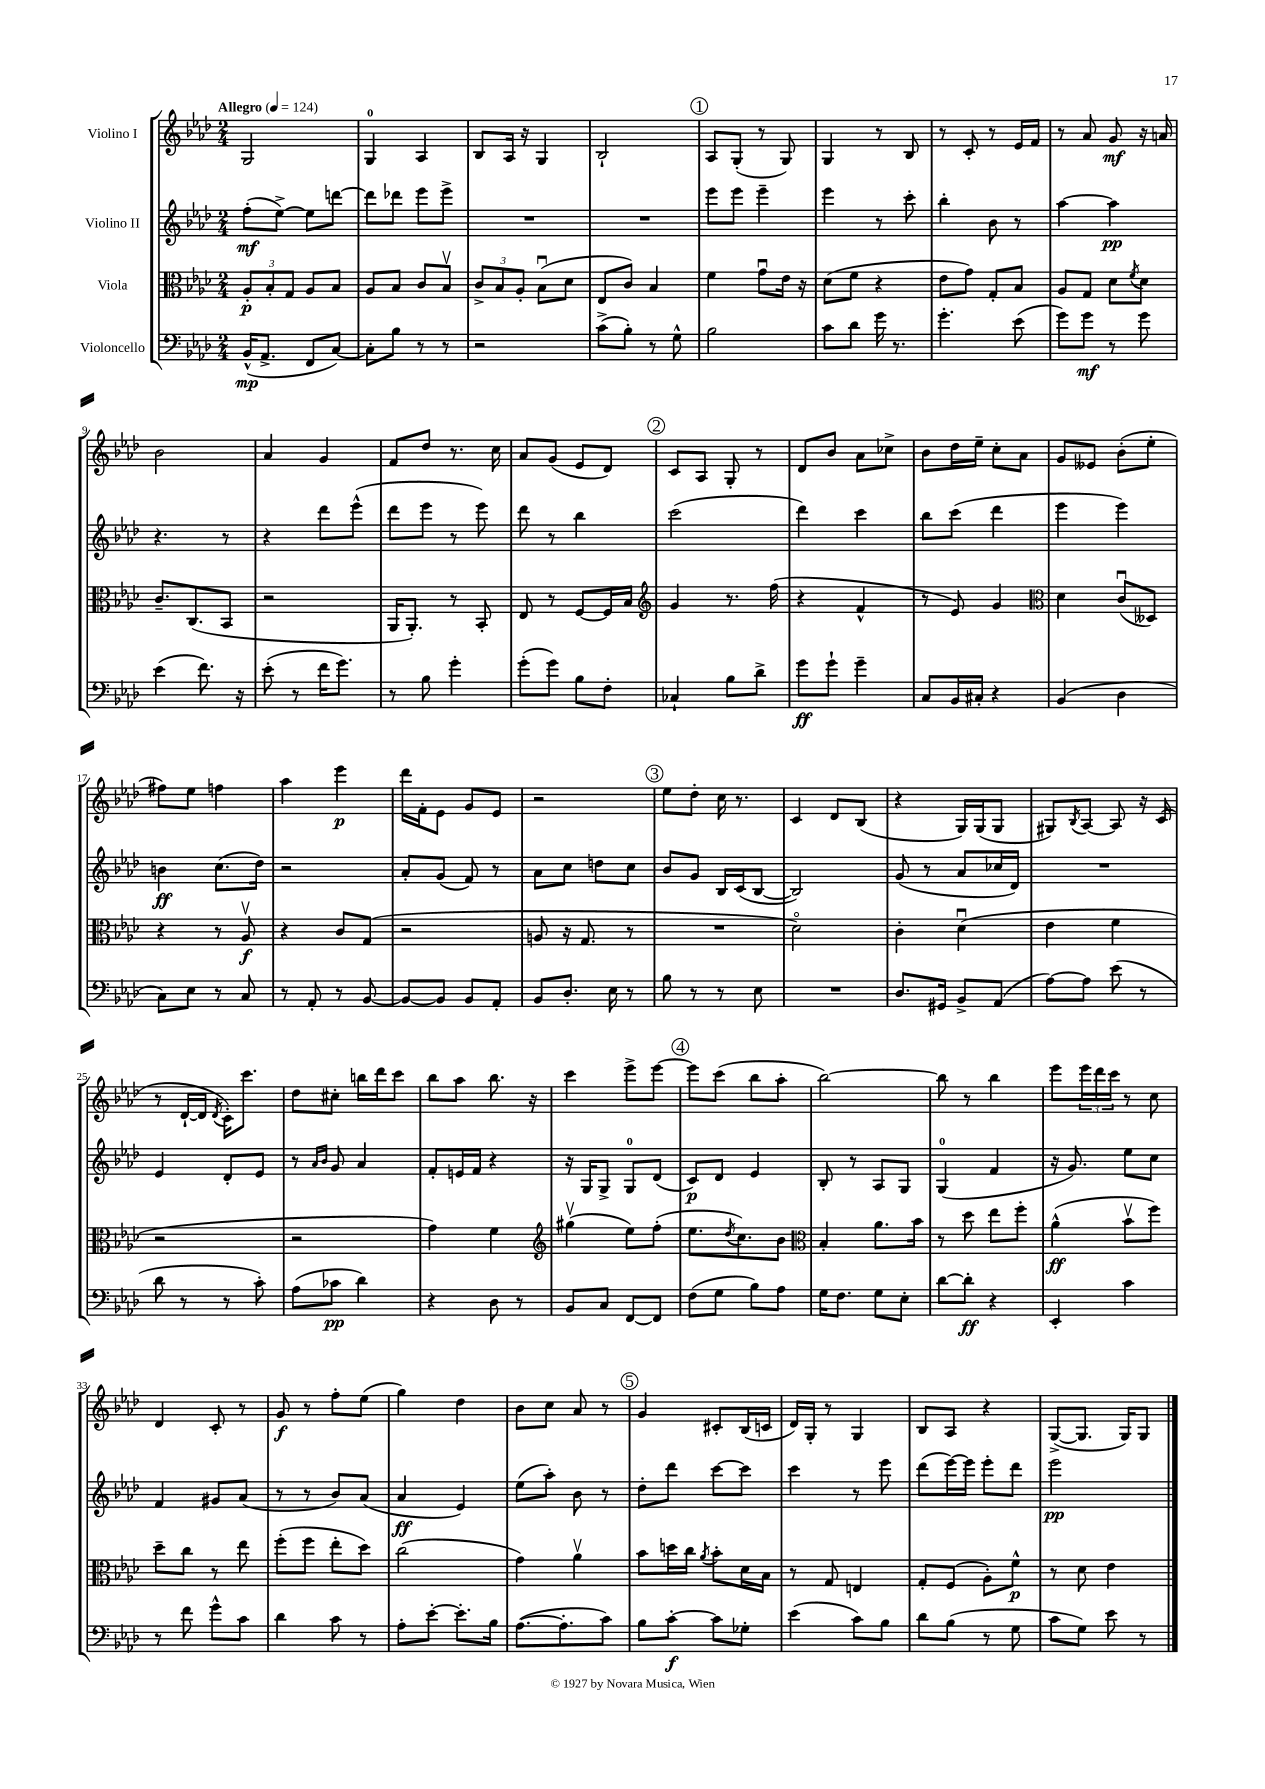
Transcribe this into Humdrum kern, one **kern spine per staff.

**kern	**kern	**kern	**kern
*staff4	*staff3	*staff2	*staff1
*clefF4	*clefC3	*clefG2	*clefG2
*k[b-e-a-d-]	*k[b-e-a-d-]	*k[b-e-a-d-]	*k[b-e-a-d-]
*M2/4	*M2/4	*M2/4	*M2/4
*MM124	*MM124	*MM124	*MM124
(16BB-^^	12A-'	(8ff'	2G
8.AA-^	.	.	.
.	12B-'	.	.
.	.	[8ee-^)	.
.	12G	.	.
8FF	8A-	8ee-]	.
[8C)	8B-	[8ddd	.
=	=	=	=
8C']	8A-	8ddd]	4G
8B-	8B-	8ddd-	.
8r	8c	8eee-	4A-
8r	8B-v	8eee-^	.
=	=	=	=
2r	12c^	2r	8B-
.	12B-	.	.
.	.	.	16A-
.	12A-'	.	.
.	.	.	16r
.	(8B-u	.	4G
.	8d-	.	.
=	=	=	=
(8c^	8E-	2r	2B-`
8B-')	8c)	.	.
8r	4B-	.	.
8G^^	.	.	.
=	=	=	=
2B-	4f	8eee-	8A-
.	.	8eee-	(8G'
.	8gu	4eee-~	8r
.	16e-	.	8G)
.	16r	.	.
=	=	=	=
8c	(8d-	4eee-	4G
8d-	8f	.	.
16g	4r	8r	8r
8.r	.	.	.
.	.	8ccc'	8B-
=	=	=	=
4.g'	8e-	4bb-'	8r
.	8g)	.	8c'
.	8G'	8b-	8r
(8e-	8B-	8r	16e-
.	.	.	16f
=	=	=	=
8g)	8A-	[4aa-	8r
8g	8G	.	8a-
8r	8d-	4aa-]	8g
.	8qf	.	.
8g	8d-	.	16r
.	.	.	16a
=	=	=	=
(4e-	8.c~	4.r	2b-
.	(8.C	.	.
8.f)	.	.	.
.	8BB-	8r	.
16r	.	.	.
=	=	=	=
(8e-'	2r	4r	4a-
8r	.	.	.
16f	.	8ddd-	4g
8.g)	.	.	.
.	.	(8eee-^^	.
=	=	=	=
8r	16AA-	8ddd-	8f
.	8.AA-')	.	.
8B-	.	8eee-	8dd-
4g'	8r	8r	8.r
.	8BB-'	8eee-)	.
.	.	.	16cc
=	=	=	=
(8g'	8E-	8ddd-	8a-
8g)	8r	8r	(8g
8B-	[8F	4bb-	8e-
8F'	16F]	.	8d-)
.	16B-	.	.
=	=	=	=
*	*clefG2	*	*
4C-`	4g	(2ccc	8c
.	.	.	8A-
8B-	8.r	.	8G'
8d-^	.	.	8r
.	(16ff	.	.
=	=	=	=
8g	4r	4ddd-)	8d-
8g`	.	.	8b-
4g~	4f^^	4ccc	8a-
.	.	.	8cc-^
=	=	=	=
8C	8r	8bb-	8b-
16BB-	8e-)	(8ccc	16dd-
16C#'	.	.	16ee-~
4r	4g	4ddd-	8cc'
.	.	.	8a-
=	=	=	=
*	*clefC3	*	*
(4BB-	4d-	4eee-	8g
.	.	.	8e--
4D-	(8cu	4eee-)	(8b-'
.	8D--)	.	8ee-'
=	=	=	=
8C)	4r	4b	8ff#)
8E-	.	.	8ee-
8r	8r	(8.cc	4ff
8C	8A-v	.	.
.	.	16dd-)	.
=	=	=	=
8r	4r	2r	4aa-
8AA-'	.	.	.
8r	8c	.	4eee-
[8BB-	(8G	.	.
=	=	=	=
8BB-_	2r	8a-'	16ddd-
.	.	.	16f'
8BB-]	.	(8g	8e-
8BB-	.	8f)	8g
8AA-'	.	8r	8e-
=	=	=	=
8BB-	8A	8a-	2r
8.D-'	16r	8cc	.
.	8.G	.	.
.	.	8dd	.
16E-	.	.	.
8r	8r	8cc	.
=	=	=	=
8B-	2r	8b-	8ee-
8r	.	8g	8dd-'
8r	.	16B-	16cc
.	.	(16c	8.r
8E-	.	[8B-	.
=	=	=	=
2r	2d-o)	2B-])	4c
.	.	.	8d-
.	.	.	(8B-
=	=	=	=
8.D-	4c'	(8g	4r
.	.	8r	.
16GG#	.	.	.
8BB-^	(4d-u	8a-	16G)
.	.	.	(16G
(8AA-	.	16cc-	8G
.	.	16d-)	.
=	=	=	=
[8A-)	4e-	2r	8G#)
.	.	.	8qB-
8A-]	.	.	[8A-
(8e-	4f	.	8A-]
8r	.	.	16r
.	.	.	(16c
=	=	=	=
8d-	2r	4e-	8r
8r	.	.	[16d-`
.	.	.	16d-]
.	.	.	8qd-
8r	.	8d-'	16c')
.	.	.	8.ccc
8c')	.	8e-	.
=	=	=	=
(8A-	2r	8r	8dd-
.	.	16qqa-	.
.	.	16qqb-	.
8c-	.	8g	8cc#'
4d-)	.	4a-	16bb
.	.	.	16ddd-
.	.	.	8ccc
=	=	=	=
4r	4g)	8f'	8bb-
.	.	16e	8aa-
.	.	16f	.
8D-	4f	4r	8.bb-
8r	.	.	.
.	.	.	16r
=	=	=	=
*	*clefG2	*	*
8BB-	(4gg#v	16r	4ccc
.	.	16G	.
8C	.	8G^	.
[8FF	8ee-)	8G	8eee-^
8FF]	(8ff'	(8d-	[8eee-
=	=	=	=
(8F	8.ee-	8c)	8eee-]
8G	.	8d-	(8ccc
.	8qdd-	.	.
.	8.cc)	.	.
8B-)	.	4e-	8bb-
8A-	8b-	.	8aa-'
=	=	=	=
*	*clefC3	*	*
16G	4B-'	8B-'	[2bb-)
8.F	.	.	.
.	.	8r	.
8G	8.a-	8A-	.
8E-'	.	8G	.
.	16b-	.	.
=	=	=	=
[8d-	8r	(4G	8bb-]
8d-']	8dd-	.	8r
4r	8ee-	4f	4bb-
.	8ff'	.	.
=	=	=	=
4EE-'	(4a-^^	16r	8eee-
.	.	8.g)	.
.	.	.	24eee-
.	.	.	24ddd-
.	.	.	24ccc
4c	8b-v	8ee-	8r
.	8ff)	8cc	8cc
=	=	=	=
8r	8dd-~	4f	4d-
8f	8cc	.	.
8g^^	8r	8g#	8c'
8c	8ee-	(8a-	8r
=	=	=	=
4d-	(8ff'	8r	8g
.	8ff	8r	8r
8c	8ee-'	8b-)	8ff'
8r	8dd-)	(8a-	(8ee-
=	=	=	=
8A-'	(2cc	4a-	4gg)
[8e-'	.	.	.
8.e-']	.	4e-)	4dd-
16B-	.	.	.
=	=	=	=
([8.A-	4g)	(8ee-	8b-
.	.	8aa-')	8cc
8.A-']	.	.	.
.	4a-v	8b-	8a-
8c)	.	8r	8r
=	=	=	=
8B-	8b-	8dd-'	4g
[8c'	16dd	8ddd-	.
.	16cc	.	.
.	8qa-	.	.
8c]	8b-'	[8ccc	8c#'
8G-'	16d-	8ccc]	(16B-
.	16B-	.	16c
=	=	=	=
(4e-	8r	4ccc	16d-)
.	.	.	16G'
.	8G	.	8r
8c)	4E	8r	4G
8B-	.	8eee-	.
=	=	=	=
8d-	8G'	(8ddd-	8B-
(8B-	(8F	[16eee-)	8A-
.	.	16eee-]	.
8r	8A-')	8eee-'	4r
8G	8f^^	8ddd-	.
=	=	=	=
8c	8r	2eee-	([8G^
8G)	8d-	.	8.G]
8e-	4e-	.	.
.	.	.	16G)
8r	.	.	8G
==	==	==	==
*-	*-	*-	*-
